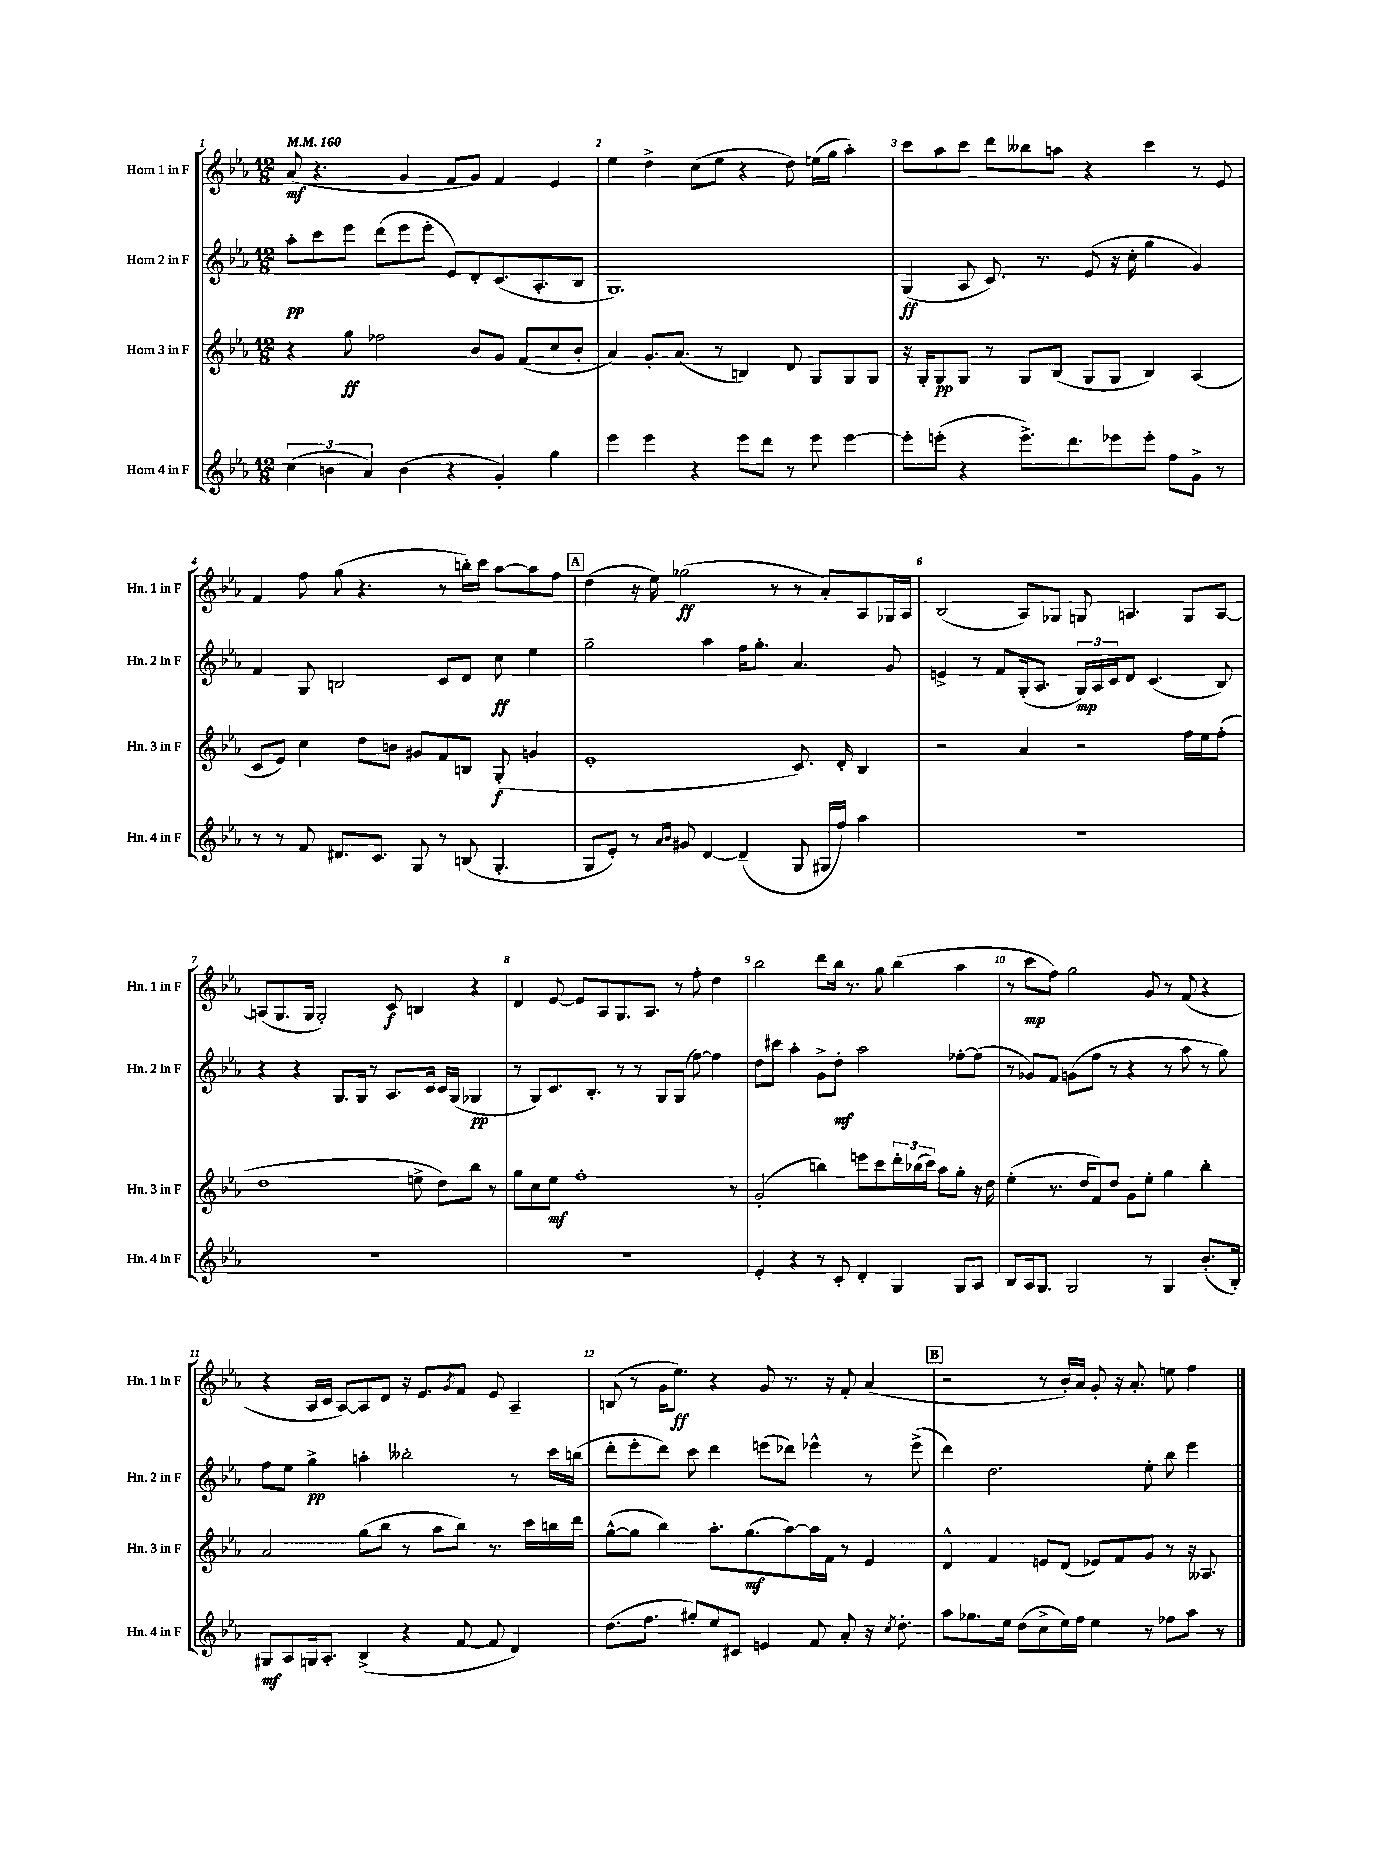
<<
\new StaffGroup <<
\new Staff = "s0" \with { instrumentName = "Horn 1 in F" shortInstrumentName = "Hn. 1 in F" } {
    \clef treble \key ees \major \numericTimeSignature \time 12/8 \tempo 4 = 160
    aes'8\mf( r4. g'4 f'8 g'8) f'4 ees'4 |
    ees''4 d''4-> c''8( ees''8 r4 d''8) e''16( g''16 aes''4-.) |
    c'''8 aes''8 c'''8 d'''8 beses''8 a''8 r4 c'''4 r8 ees'8 |
    f'4 f''8 g''8( r4. r8 b''16-.) c'''16 aes''8~ aes''8 f''8 |
    \mark \markup { \box "A" } d''4( r16 ees''16) ges''2\ff( r8 r8 aes'8-.) aes8 ges16 aes16 |
    bes2( aes8) ges8 g8 a4. g8 a8~ |
    a8( g8. g16 g2-.) c'8\f b4 r4 |
    d'4 ees'8~ ees'8 aes8 g8. aes8. r8 f''8-. d''4 |
    bes''2 d'''8 bes''16 r8. g''8 bes''4( aes''4 |
    r8 c'''8\mp f''8) g''2 g'8 r8 f'8( r4 |
    r4 aes16 c'16 aes8~) aes8 d'8 r16 ees'8. \acciaccatura { g'8 } f'8 ees'8 aes4-- |
    b8( r8 g'16 ees''8.\ff) r4 g'8 r8. r16 f'8-. aes'4( |
    \mark \markup { \box "B" } r2 r8 bes'16-.) aes'16 g'8-. r16 aes'8.-. e''8 f''4 \bar "|." |
}
\new Staff = "s1" \with { instrumentName = "Horn 2 in F" shortInstrumentName = "Hn. 2 in F" } {
    \clef treble \key ees \major \numericTimeSignature \time 12/8
    aes''8-.\pp c'''8 ees'''8 d'''8( ees'''8 ees'''8-. ees'8) d'8-. c'8.( aes8.-. bes8 |
    g1.) |
    g4\ff( aes8 c'8.) r8. ees'8( r16 c''16-. g''4 g'4) |
    f'4 g8 b2 c'8 d'8 c''8\ff ees''4 |
    \mark \markup { \box "A" } g''2-- aes''4 f''16 g''8.-. aes'4. g'8 |
    e'4-> r8 f'8 g16-.( aes8. \tuplet 3/2 { g16\mp) aes16 c'16 } d'8 c'4.( bes8) |
    r4 r4 g8. g16 r8 aes8. c'16 c'16 g16( ges4\pp |
    r8 g8) c'8. bes8.-. r8 r8 g8 g8( f''8~) f''4 |
    d''8 cis'''8 aes''4-. g'8-> d''8-.\mf aes''2 fes''8~-. fes''8( |
    r8 ges'8) f'8 g'8( f''8 r8 r4 r8 aes''8 r8 g''8) |
    f''8 ees''8 g''4->\pp a''4-. beses''2-. r8 c'''16 b''16( |
    d'''8-. ees'''8-. d'''8) c'''8 d'''4 e'''8( des'''8) ees'''4-^ r8 ees'''8->( |
    \mark \markup { \box "B" } d'''4) d''2. ees''8-. bes''8 ees'''4 \bar "|." |
}
\new Staff = "s2" \with { instrumentName = "Horn 3 in F" shortInstrumentName = "Hn. 3 in F" } {
    \clef treble \key ees \major \numericTimeSignature \time 12/8
    r4 g''8\ff fes''2 bes'8 g'8 f'8( c''8 bes'8-. |
    aes'4) g'8.-. aes'8.( r8 b4) d'8 g8 g8 g8 |
    r16 g16-. g8\pp g8 r8 g8 bes8( g8 g8 bes4) aes4( |
    c'8 ees'8) c''4 d''8 b'8 gis'8 f'8 b8 g8-.\f( g'4 |
    \mark \markup { \box "A" } ees'1-. c'8.) d'16-. bes4 |
    r2 aes'4 r2 f''16 ees''16 f''8-.( |
    d''1 e''8-> d''8) bes''8 r8 |
    g''8 c''8 ees''8\mf f''1-. r8 |
    g'2-.( b''4) e'''8 c'''8 \tuplet 3/2 { d'''16-. bes''16( c'''16) } aes''8 g''8-. r16 d''16 |
    ees''4-.( r8. d''16 f'8) d''8 g'8 ees''8-. g''4 bes''4-. |
    aes'2 g''8( bes''8 r8 aes''8 bes''8) r8. c'''16 b''16 d'''16 |
    g''8~-^( g''8 bes''4) aes''8.-. g''8.\mf( aes''8~) aes''16 f'16 r8 ees'4 |
    \mark \markup { \box "B" } d'4-^ f'4 e'8 d'8( ees'8) f'8 g'8 r8 r16 aeses8. \bar "|." |
}
\new Staff = "s3" \with { instrumentName = "Horn 4 in F" shortInstrumentName = "Hn. 4 in F" } {
    \clef treble \key ees \major \numericTimeSignature \time 12/8
    \tuplet 3/2 { c''4( b'4 aes'4) } b'4( r4 g'4-.) g''4 |
    ees'''4 ees'''4 r4 ees'''8 d'''8 r8 ees'''8 ees'''4~ |
    ees'''8-. e'''8-.( r4 e'''8.->) d'''8. ees'''8 ees'''8-. f''8 g'8-> r8 |
    r8 r8 f'8 dis'8. c'8. g8 r8 b8( g4.-. |
    \mark \markup { \box "A" } g8 ees'8-.) r8 \grace { aes'16 bes'16 } gis'8 d'4~ d'4--( g8 gis16 f''16) aes''4 |
    R1. |
    R1. |
    R1. |
    ees'4-. r4 r8 c'8-. d'4-. g4 g8 aes8 |
    bes8 aes16 g8. g2 r8 g4 bes'8.-.( bes16-.) |
    gis8\mf aes8 g16 aes8.-. bes4->( r4 f'8~ f'8 d'4) |
    d''8.( f''8. gis''8-.) ees''8 cis'8 e'4 f'8 aes'8-. r16 \acciaccatura { c''8 } d''8.-. |
    \mark \markup { \box "B" } aes''8 ges''8. ees''16 d''8( c''8-> ees''16) f''16 ees''4 r8 fes''8 aes''8 r8 \bar "|." |
}
>>
>>
\layout { \context { \Score \override BarNumber.break-visibility = ##(#f #t #t) barNumberVisibility = #all-bar-numbers-visible } }
